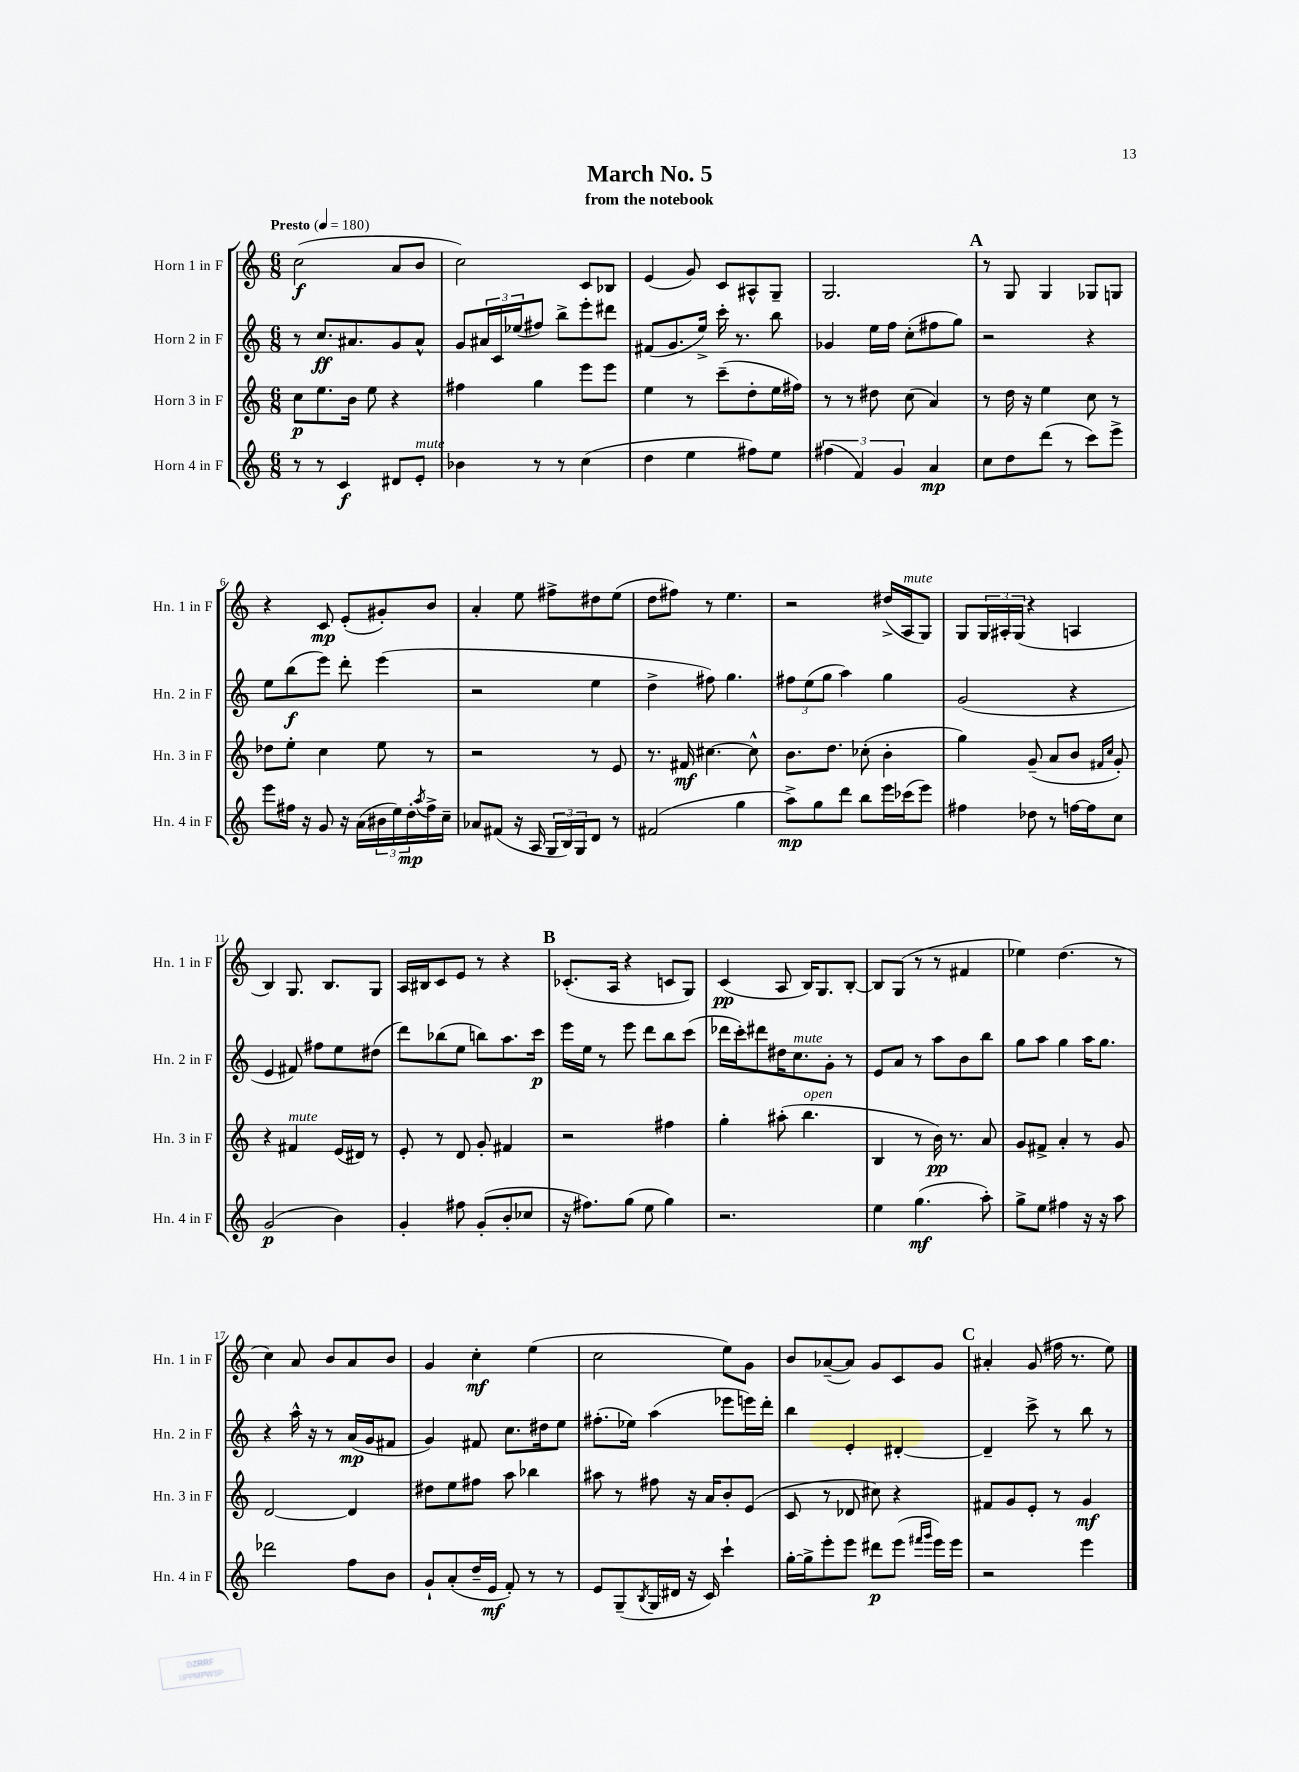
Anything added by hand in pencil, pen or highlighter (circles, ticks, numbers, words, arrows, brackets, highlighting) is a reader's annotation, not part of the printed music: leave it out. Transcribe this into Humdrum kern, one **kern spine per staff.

**kern	**kern	**kern	**kern
*staff4	*staff3	*staff2	*staff1
*clefG2	*clefG2	*clefG2	*clefG2
*k[]	*k[]	*k[]	*k[]
*M6/8	*M6/8	*M6/8	*M6/8
*MM180	*MM180	*MM180	*MM180
8r	8cc\L	8r	(2cc\
8r	8.ee\	8.cc/L	.
4c/	.	.	.
.	16b\Jk	8.a#/	.
.	8ee\	.	.
8d#/L	4r	8g/	8a/L
8e'/J	.	8a#^^/J	8b/J
=	=	=	=
4b-\	4ff#\	8g/L	2cc\)
.	.	24a#/L	.
.	.	24c/	.
.	.	(24ee-/J	.
8r	4gg\	8ff#/J)	.
8r	.	8bb^\L	.
(4cc\	8eee\L	8eee'\	8c/L
.	8eee\J	8ddd#\J	8B-/J
=	=	=	=
4dd\	4ee\	(8f#/L	(4e/
.	.	8.g/	.
4ee\	8r	.	8g/)
.	.	16ee^/Jk)	.
.	(8ccc~\L	16ccc'\	8c/L
.	.	8.r	.
8ff#\L)	8dd'\	.	8A#^^/
8ee\J	16ee\L	8bb\	8G~/J
.	16ff#\JJ)	.	.
=	=	=	=
(6ff#\	8r	4g-/	2.G/
.	8r	.	.
6f/)	.	.	.
.	8dd#\	16ee\LL	.
.	.	16ff\JJ	.
6g/	.	.	.
.	(8cc\	(8cc'\L	.
4a/	4a/)	8ff#\	.
.	.	8gg\J)	.
=	=	=	=
8cc\L	8r	2r	8r
8dd\	16dd\	.	8G/
.	16r	.	.
(8ddd\J	4ee\	.	4G/
8r	.	.	.
8ccc\L)	8cc\	4r	8G-/L
8eee^\J	8r	.	8G/J
=	=	=	=
8eee\L	8dd-\L	8ee\L	4r
16ff#\Jk	8ee'\J	(8bb\	.
16r	.	.	.
8g/	4cc\	8eee\J)	8c/
16r	.	8ddd'\	(8e'/L
(16a\LL	.	.	.
24b#\	8ee\	(4eee\	8g#'/)
24ee\)	.	.	.
24dd'\	.	.	.
8qaa/	.	.	.
16ff#^\	8r	.	8b/J
16cc~\JJ	.	.	.
=	=	=	=
8a-/L	2r	2r	4a'/
(8f#/J	.	.	.
16r	.	.	8ee\
16A/	.	.	.
24G/LL	.	.	8ff#^\L
24B/)	.	.	.
24G/J	.	.	.
8d/J	8r	4ee\	8dd#\
8r	8e/	.	(8ee\J
=	=	=	=
(2f#/	8.r	4dd^\	8dd\L
.	.	.	8ff#\J)
.	16f#/	.	.
.	[4.cc#\	8ff#\)	8r
.	.	4.gg\	4.ee\
4gg\	.	.	.
.	8cc#^^\]	.	.
=	=	=	=
8aa^\L)	8.b\L	12ff#\L	2r
.	.	(12ee\	.
8gg\	.	.	.
.	.	12gg\J	.
.	8.dd\J	.	.
8ddd\J	.	4aa\)	.
8bb\L	(8cc-'\	.	.
16eee\L	4b'\	4gg\	(16dd#^/LL
(16ccc-\J	.	.	16A/J
8eee\J)	.	.	8G/J)
=	=	=	=
4ff#\	4gg\)	(2g/	8G/L
.	.	.	24G/L
.	.	.	24A#'/
.	.	.	(24G/JJ
8dd-\	(8g~/	.	4r
8r	8a/L	.	.
[16ff\LL	8b/J	4r	4A/
16ff\]J	.	.	.
.	16qqf#/LL	.	.
.	16qqcc/JJ	.	.
8cc\J	8g'/)	.	.
=	=	=	=
(2g/	4r	4e/	4B/)
.	4f#/	8f#/)	8.G/
.	.	8ff#\L	.
.	.	.	8.B/L
4b\)	(16e/LL	8ee\	.
.	16d#/JJ)	.	.
.	8r	(8dd#\J	8G/J
=	=	=	=
4g'/	8e'/	8ddd\L)	16A/LL
.	.	.	16B#/J
.	8r	(8bb-\	8c/
8ff#\	8d/	8ee\J	8e/J
(8g'/L	8g'/	8bb\L)	8r
8b'/	4f#/	8.aa\	4r
8cc-/J	.	.	.
.	.	16ccc\Jk	.
=	=	=	=
16r	2r	16eee\LL	(8.c-'/L
8.ff#\L)	.	16ee\JJ	.
.	.	8r	.
.	.	.	16A/Jk
(8gg\J	.	8eee\	4r
8ee\	.	8ddd\L	.
4gg\)	4ff#\	8bb\	8c/L
.	.	(8ccc\J	8G/J)
=	=	=	=
2.r	4gg'\	16ddd-\LL	(4c/
.	.	16ccc'\J)	.
.	.	8ddd#\	.
.	(8aa#'\	16dd#\K	8A/
.	.	8.cc\	.
.	4.bb\	.	16B/LK)
.	.	.	8.G/
.	.	8g'\J	.
.	.	8r	[8B'/J
=	=	=	=
4ee\	4B/	8e/L	8B/]L
.	.	8a/J	(8G/J
(4.gg\	8r	8r	8r
.	16b\)	8aa\L	8r
.	8.r	.	.
.	.	8b\	4f#/
8aa'\)	8a/	8bb\J	.
=	=	=	=
8gg^\L	8g/L	8gg\L	4ee-\)
8ee\J	8f#^/J	8aa\J	.
4ff#\	4a'/	4gg\	(4.dd\
16r	8r	16aa\LK	.
16r	.	8.gg\J	.
8aa\	8g/	.	8r
=	=	=	=
2ddd-\	[2d/	4r	4cc\)
.	.	16aa^^\	8a/
.	.	16r	.
.	.	8r	8b/L
8ff\L	4d/]	(16a/LL	8a/
.	.	16g/J	.
8b\J	.	8f#/J	8b/J
=	=	=	=
8g`/L	8dd#\L	4g/)	4g/
(8a'/	8ee\	.	.
16dd~/L	8ff#\J	8f#/	4cc'\
16e/JJ	.	.	.
8f'/)	8aa\	8.cc\L	.
8r	4bb-\	.	(4ee\
.	.	16dd#\k	.
8r	.	8ee\J	.
=	=	=	=
8e/L	8aa#\	(8.ff#'\L	2cc\
(8G~/	8r	.	.
.	.	16ee-\Jk)	.
8qB/	.	.	.
16G/L	8ff#\	(4aa\	.
16d#/JJ	.	.	.
16r	16r	.	.
16c/)	16a/LK	.	.
4ccc`\	8b'/	8eee-\L	8ee\L)
.	(8e/J	16eee\L)	8g\J
.	.	16ddd'\JJ	.
=	=	=	=
[16gg'\LL	8c/	4bb\	8b/L
16gg^\]J	.	.	.
8eee'\	8r	.	([8a-~/
8eee\J	8d-/	4e'/	8a-/]J)
8ddd#\L	8cc#\)	.	8g/L
(8eee\J	4r	[4d#'/	8c/
16qqfff#/LL	.	.	.
16qqggg/JJ	.	.	.
16eee\LL)	.	.	8g/J
16eee\JJ	.	.	.
=	=	=	=
2r	8f#/L	4d#~/]	4a#'/
.	8g/	.	.
.	8e'/J	8ccc^\	(8g/
.	8r	8r	16ff#\
.	.	.	8.r
4eee\	4g/	8bb\	.
.	.	8r	8ee\)
==	==	==	==
*-	*-	*-	*-
